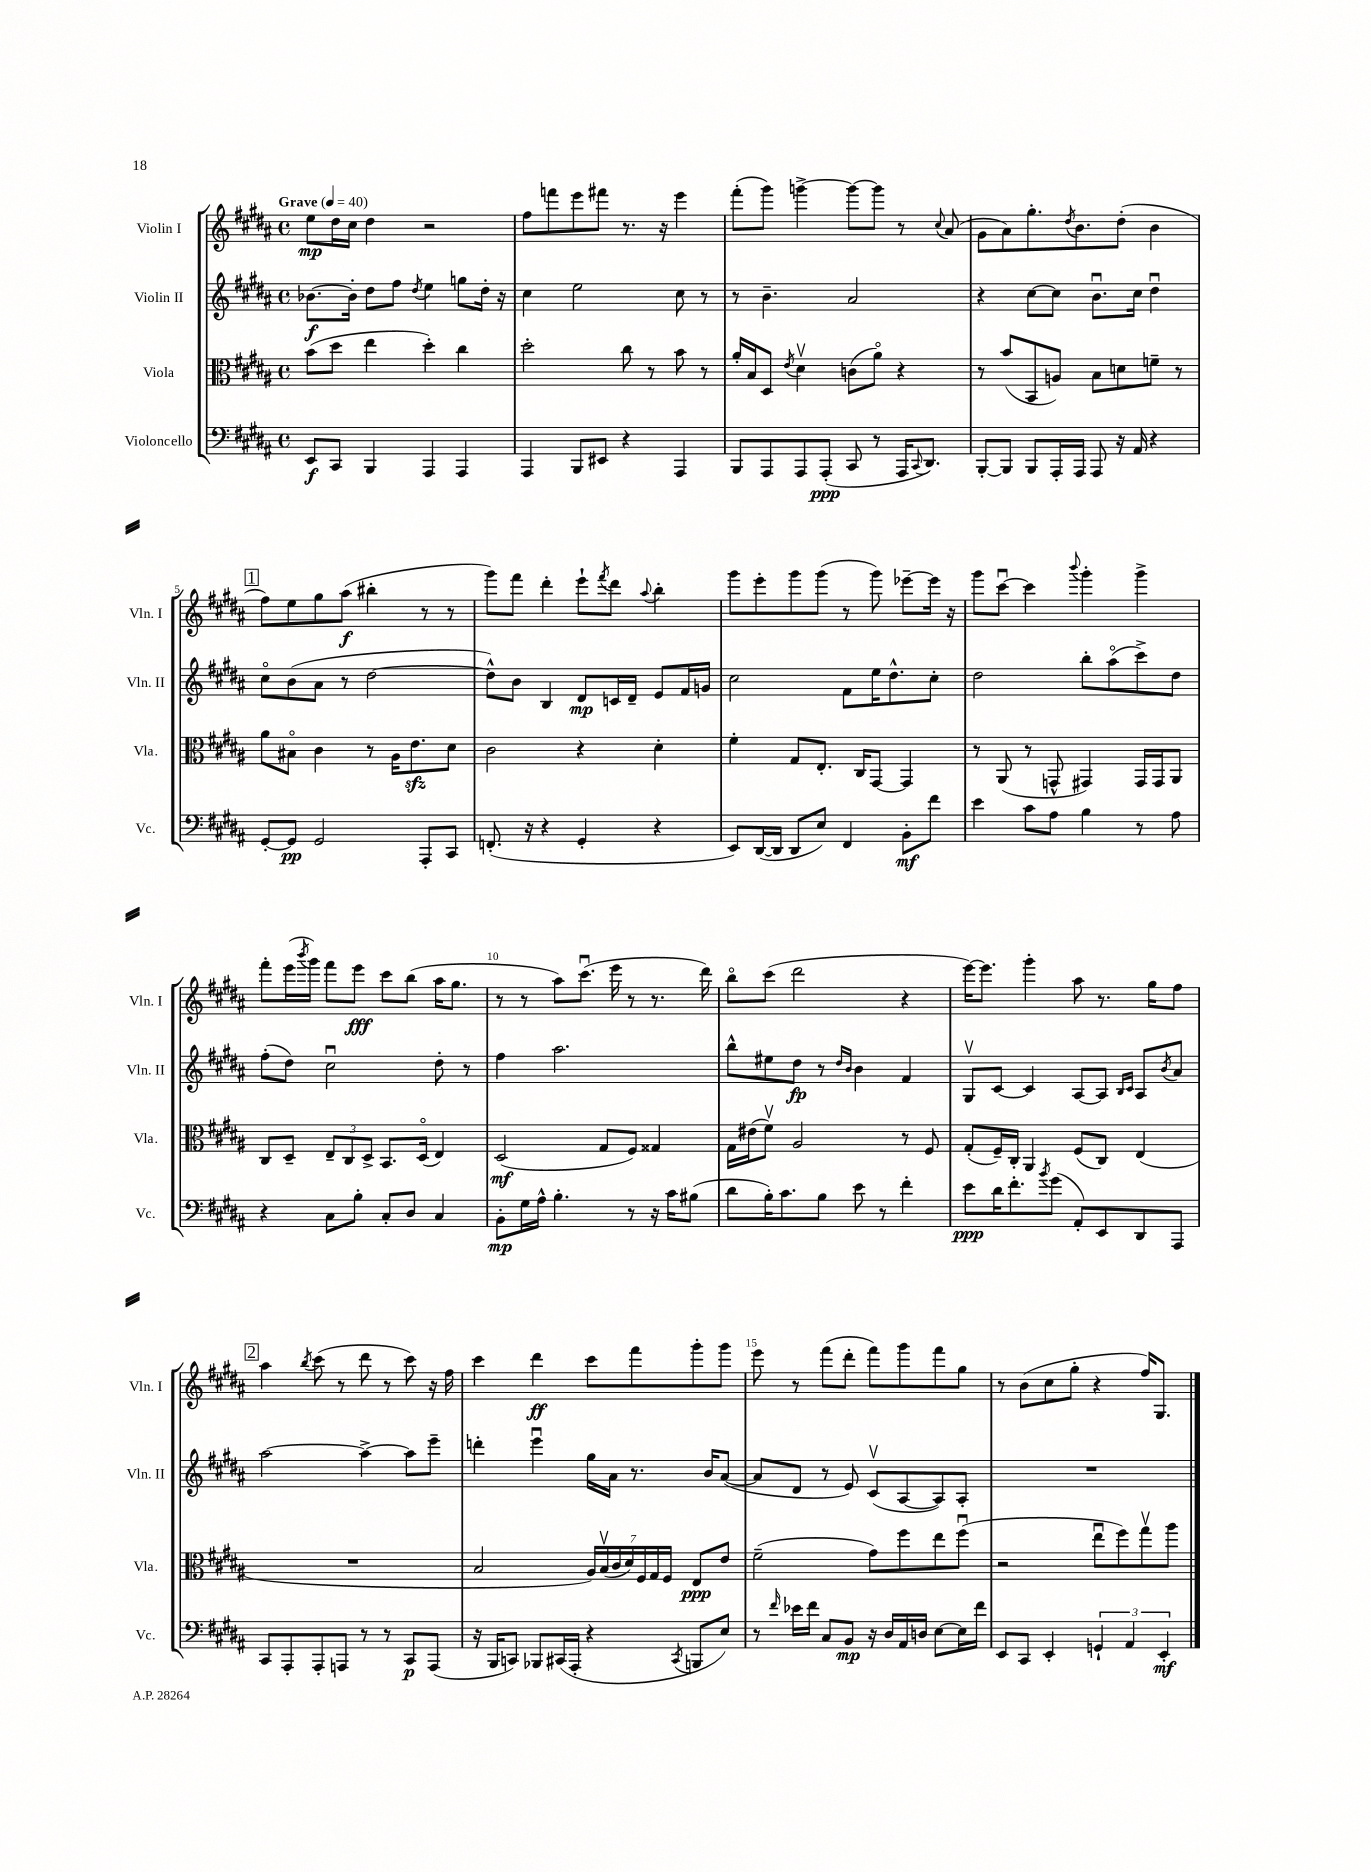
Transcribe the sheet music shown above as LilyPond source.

<<
\new StaffGroup <<
\new Staff = "s0" \with { instrumentName = "Violin I" shortInstrumentName = "Vln. I" } {
    \clef treble \key b \major \defaultTimeSignature \time 4/4 \tempo "Grave" 4 = 40
    e''8\mp dis''16 cis''16 dis''4 r2 |
    fis''8 f'''8 e'''8 fis'''8 r8. r16 e'''4 |
    fis'''8-.( gis'''8) g'''4~-> g'''8~ g'''8 r8 \appoggiatura { cis''8 } ais'8( |
    gis'8 ais'8) gis''8.-. \acciaccatura { dis''8 } b'8. dis''8-.( b'4 |
    \mark \markup { \box "1" } fis''8) e''8 gis''8 ais''8\f( bis''4-. r8 r8 |
    gis'''8) fis'''8 dis'''4-. e'''8-! \acciaccatura { fis'''8 } dis'''8 \appoggiatura { ais''8 } b''4-. |
    gis'''8 e'''8-. gis'''8 gis'''8( r8 gis'''8) ees'''8~-- ees'''16 r16 |
    gis'''8 cis'''8~\downbow cis'''4 \appoggiatura { b'''8 } gis'''4-. gis'''4-> |
    fis'''8-. e'''16( \acciaccatura { b'''8 } gis'''16) fis'''8 e'''8\fff cis'''8 b''8( ais''16 gis''8. |
    r8 r8 ais''8) cis'''8.\downbow( e'''16 r8 r8. dis'''16) |
    b''8\flageolet cis'''8( dis'''2 r4 |
    e'''16~) e'''8. gis'''4-. ais''8 r8. gis''16 fis''8 |
    \mark \markup { \box "2" } ais''4 \acciaccatura { b''8 } cis'''8( r8 dis'''8 r8 cis'''8) r16 fis''16 |
    cis'''4 dis'''4\ff cis'''8 fis'''8 gis'''8-. gis'''8 |
    e'''8 r8 fis'''8( dis'''8-. fis'''8) gis'''8 fis'''8 gis''8 |
    r8 b'8( cis''8 gis''8-. r4 fis''16) gis8. \bar "|." |
}
\new Staff = "s1" \with { instrumentName = "Violin II" shortInstrumentName = "Vln. II" } {
    \clef treble \key b \major \defaultTimeSignature \time 4/4
    bes'8.~\f bes'16-. dis''8 fis''8 \acciaccatura { dis''8 } e''4 g''8 dis''16-. r16 |
    cis''4 e''2 cis''8 r8 |
    r8 b'4.-- ais'2 |
    r4 cis''8~ cis''8 b'8.\downbow cis''16 dis''4\downbow |
    \mark \markup { \box "1" } cis''8\flageolet b'8( ais'8 r8 dis''2~ |
    dis''8-^) b'8 b4 dis'8\mp c'16 dis'16-- e'8 fis'16 g'16 |
    cis''2 fis'8 e''16 dis''8.-^ cis''8-. |
    dis''2 b''8-. ais''8\flageolet( cis'''8->) dis''8 |
    fis''8-.( dis''8) cis''2\downbow dis''8-. r8 |
    fis''4 ais''2. |
    b''8-^ eis''8 dis''8\fp r8 \grace { dis''16 b'16 } b'4 fis'4 |
    gis8\upbow cis'8~ cis'4 ais8~ ais8 \grace { b16 cis'16 } ais8 \acciaccatura { b'8 } ais'8 |
    \mark \markup { \box "2" } ais''2~ ais''4~-> ais''8 e'''8-- |
    d'''4-. e'''4\downbow gis''16 ais'16 r8. b'16 ais'8~( |
    ais'8 dis'8 r8 e'8) cis'8\upbow( ais8~ ais8) ais8-. |
    R1 \bar "|." |
}
\new Staff = "s2" \with { instrumentName = "Viola" shortInstrumentName = "Vla." } {
    \clef alto \key b \major \defaultTimeSignature \time 4/4
    b'8( dis''8 e''4 dis''4-.) cis''4 |
    dis''2-. cis''8 r8 b'8 r8 |
    ais'16-. b16 dis8 \acciaccatura { e'8 } dis'4\upbow c'8( ais'8\flageolet) r4 |
    r8 b'8( b,8 a8) b8 d'8 f'8-- r8 |
    \mark \markup { \box "1" } ais'8 bis8\flageolet cis'4 r8 ais16 e'8.\sfz dis'8 |
    cis'2 r4 dis'4-. |
    fis'4-. gis8 e8.-. cis16 gis,8~ gis,4 |
    r8 ais,8( r8 g,8-^ gis,4) gis,16 gis,16 ais,8 |
    cis8 dis8-- \tuplet 3/2 { e8-- cis8 dis8-> } b,8. dis16\flageolet( e4) |
    dis2\mf( gis8 fis8) gisis4 |
    gis16 eis'16( fis'8\upbow) ais2 r8 fis8 |
    gis8-.( fis16--) cis16-. ais,4 fis8( cis8) e4( |
    \mark \markup { \box "2" } R1 |
    b2 \tuplet 7/4 { ais16) b16\upbow( cis'16 dis'16) fis16 gis16 fis16 } e8\ppp e'8 |
    fis'2--( gis'8) fis''8 e''8 fis''8\downbow( |
    r2 e''8\downbow fis''8) gis''8\upbow ais''8 \bar "|." |
}
\new Staff = "s3" \with { instrumentName = "Violoncello" shortInstrumentName = "Vc." } {
    \clef bass \key b \major \defaultTimeSignature \time 4/4
    e,8\f cis,8 b,,4 ais,,4 ais,,4 |
    ais,,4 b,,8 eis,8 r4 ais,,4 |
    b,,8 ais,,8 ais,,8 ais,,8-.\ppp( cis,8 r8 ais,,16 \appoggiatura { cis,8 } dis,8.) |
    b,,8~-. b,,8 b,,8 ais,,16-. ais,,16 ais,,8 r16 ais,16 r4 |
    \mark \markup { \box "1" } gis,8~-. gis,8\pp gis,2 ais,,8-. cis,8 |
    f,8.-.( r16 r4 gis,4-. r4 |
    e,8) dis,16~( dis,16 dis,8 e8) fis,4 b,8-.\mf fis'8 |
    e'4 cis'8 ais8 b4 r8 ais8 |
    r4 cis8 b8-. cis8-. dis8 cis4 |
    b,8-.\mp gis16 ais16-^ b4.-. r8 r16 cis'16 bis8( |
    dis'8 b16-.) cis'8. b8 e'8 r8 fis'4-. |
    e'8\ppp dis'16 fis'8.-. \acciaccatura { b'8 } gis'8( ais,8-.) e,8 dis,8 ais,,8 |
    \mark \markup { \box "2" } cis,8 ais,,8-. ais,,8-. a,,8 r8 r8 cis,8\p a,,8( |
    r16 b,,16 c,8) bes,,8 cis,16( ais,,16-. r4 \acciaccatura { cis,8 } b,,8 e8) |
    r8 \grace { fis'16 } ees'16 fis'16 cis8 b,8\mp r16 dis16 ais,16 d16 e8~ e16 fis'16 |
    e,8 cis,8 e,4-. \tuplet 3/2 { g,4-! ais,4 e,4-.\mf } \bar "|." |
}
>>
>>
\layout { \context { \Score \override BarNumber.break-visibility = ##(#f #t #t) barNumberVisibility = #(every-nth-bar-number-visible 5) } }
